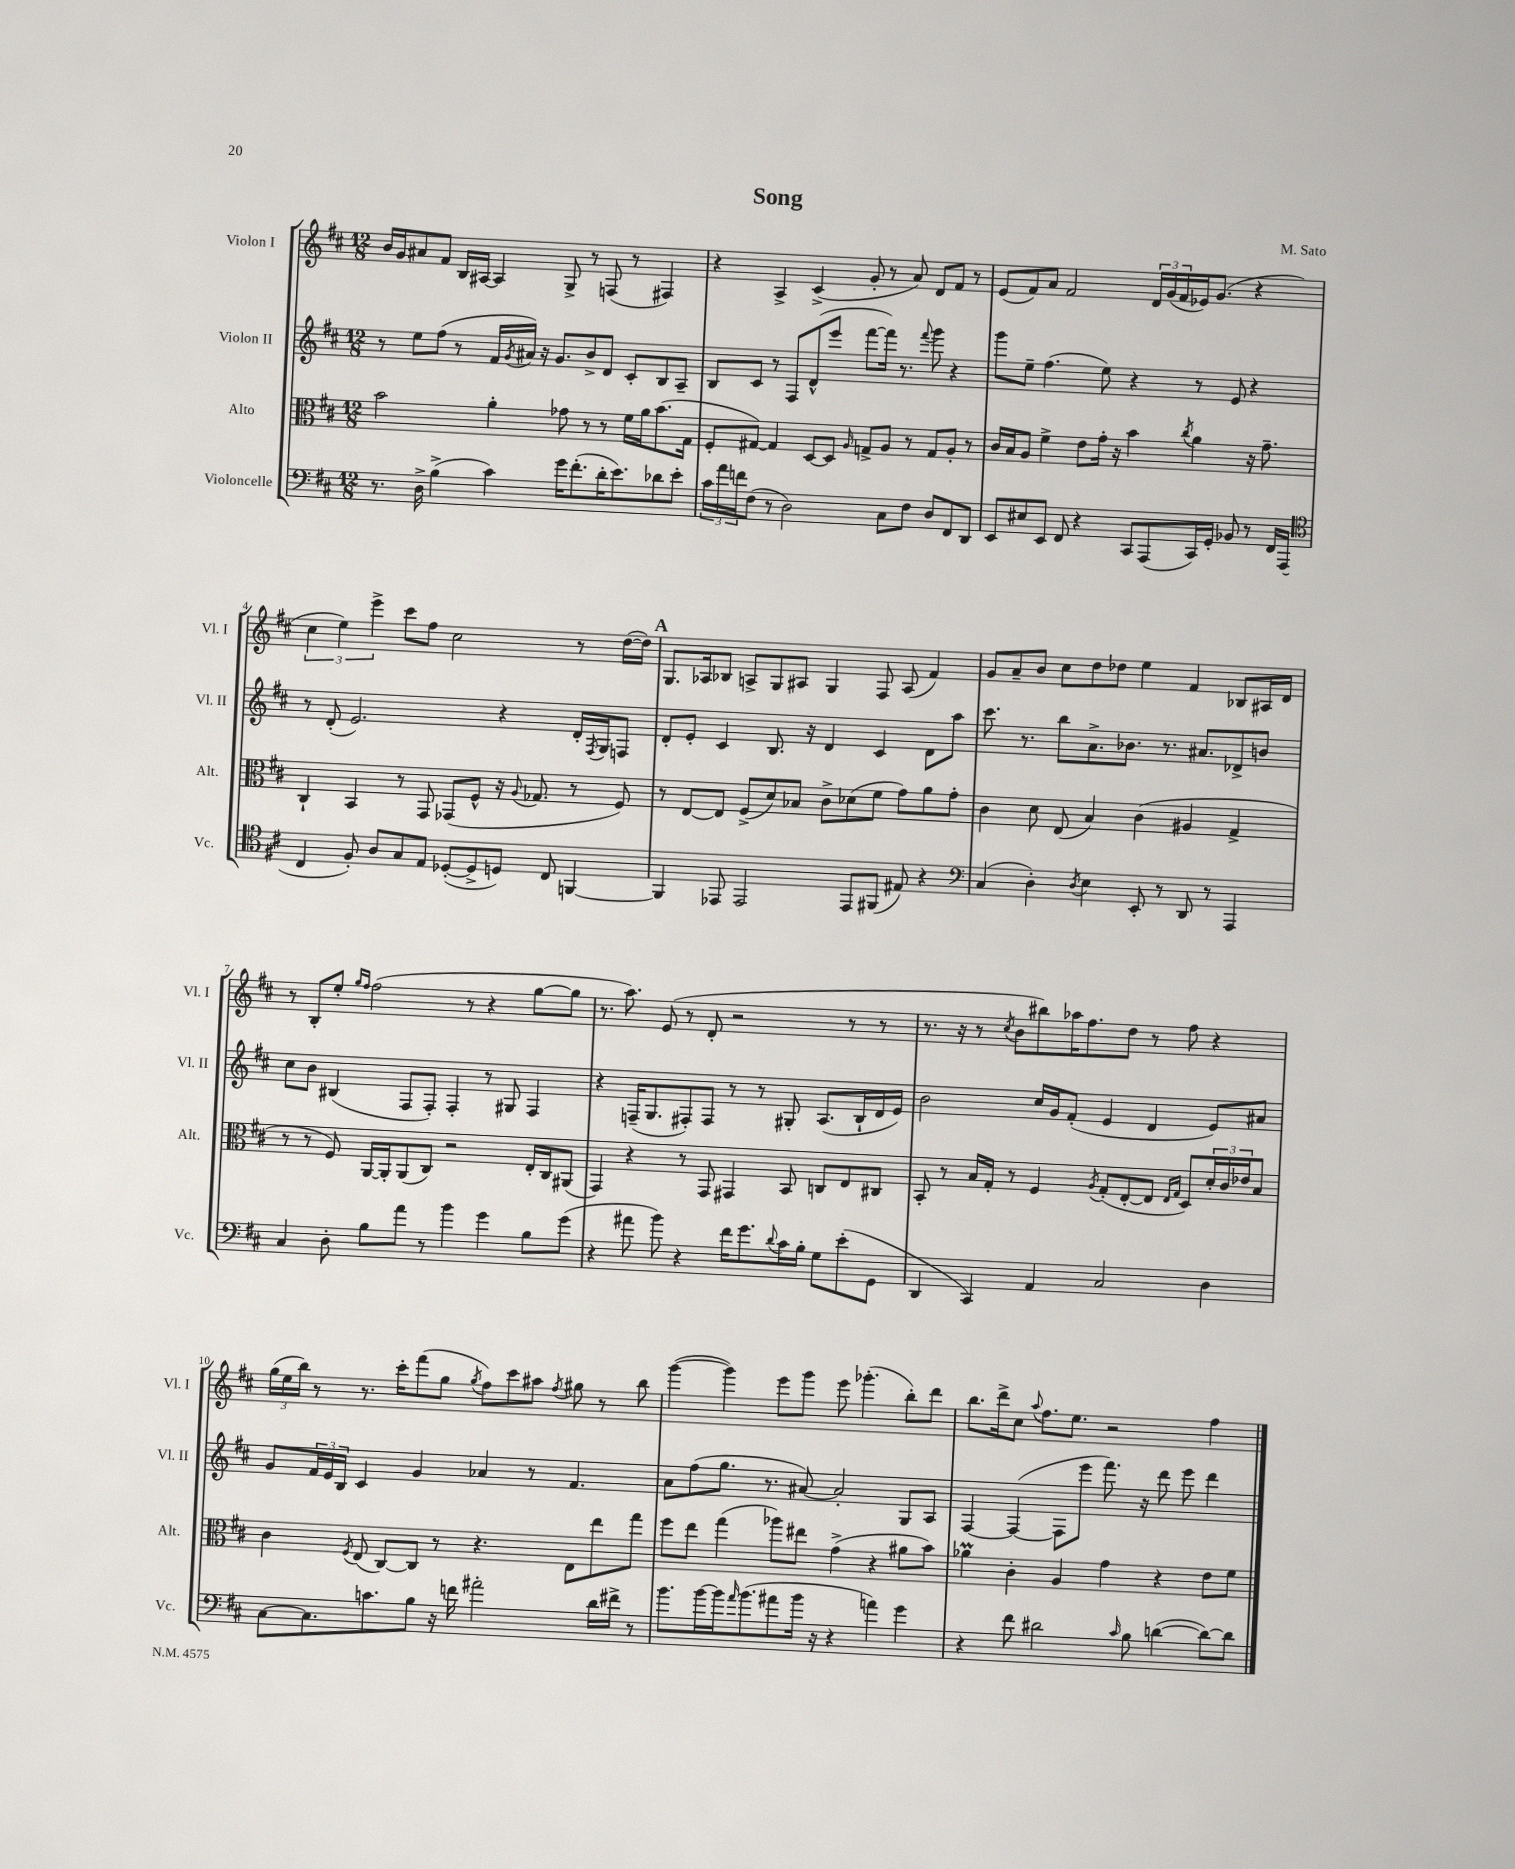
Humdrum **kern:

**kern	**kern	**kern	**kern
*part4	*part3	*part2	*part1
*staff4	*staff3	*staff2	*staff1
*I"Violoncelle	*I"Alto	*I"Violon II	*I"Violon I
*I'Vc.	*I'Alt.	*I'Vl. II	*I'Vl. I
*clefF4	*clefC3	*clefG2	*clefG2
*k[f#c#]	*k[f#c#]	*k[f#c#]	*k[f#c#]
*M12/8	*M12/8	*M12/8	*M12/8
=1	=1	=1	=1
8.r	2b\	8r	16b/LL
.	.	.	16g/J
.	.	8ee\L	8a#X/
16D^\	.	.	.
(4B^\	.	(8ff#\J	8f#/J
.	.	8r	16B/LL
.	.	.	[16A#X/JJ
4c#\)	4a'\	16f#/LL	4A#/]
.	.	8qg/	.
.	.	16a#X/JJ)	.
.	.	16r	.
.	.	8.g/L	.
16g\KL	8g-X\	.	8G^/
(8.f#'\	.	.	.
.	8r	8b^/	8r
16d'\K	8r	8d/J	(8Fn/
8.e\)	.	.	.
.	16f#\LL	8c#'/L	8r
.	16a\J	.	.
8d-X\	(8.b\	8B/	4F#X/)
8e'\J	.	8A~/J	.
.	16G\Jk	.	.
=2	=2	=2	=2
24c#\LL	8F#'/L	8B/L	4r
24a\	.	.	.
24fn\J	.	.	.
(8F#\J	[8G#X/J)	8c#/J	.
8r	4G#/]	8r	4A^/
2D\)	.	8F#/L	.
.	[8D/L	(8d^^/	(4c#^/
.	8D/J]	8eee/J	.
.	16qqA/	.	.
.	8Gn^/L	[8fff#\L	8g'/
8C#\L	8A/J	16fff#\Jk])	8r
.	.	8.r	.
8F#\J	8r	.	8a/)
.	.	8qqfff#/	.
8D/L	8G/L	8ggg\	8d/L
8FF#/	8A'/J	4r	8f#/J
8DD/J	8r	.	8r
=3	=3	=3	=3
8EE/L	16c#/LL	8ggg\L	(8e/L
.	16B/J	.	.
8E#X/	8A/J	8ee~\J	8f#/)
8EE/J	4f#^\	(4.ff#\	8a/J
8FF#/	.	.	2f#/
4r	8e\L	.	.
.	16g'\Jk	8ee\)	.
.	16r	.	.
8CC#/L	4b\	4r	.
(8AAA/	.	.	24d/LL
.	.	.	(24g/
.	.	.	24f#/
.	8qcc#/	.	.
16CC#/L)	4a\	8r	16e-X/J)
16GG'/JJ	.	.	(8.g/J
8BB-X/	.	8e/	.
8r	16r	4r	4r
.	8.g~\	.	.
16FF#/LL	.	.	.
(16AAA/JJ	.	.	.
!!LO:LB:g=z
=4	=4	=4	=4
*clefC4	*	*	*
4C#/	4C#`/	8r	6cc#\
.	.	(8d'/	.
.	.	.	6ee\)
8F#'/)	4BB/	2.e/)	.
.	.	.	6eee^\
8A/L	.	.	.
8G/	8r	.	8ccc#\L
8E/J	8GG/	.	8ff#\J
([8D-X'/L	(8GG-X/L	.	2cc#\
8D-^/]	8F#^^/J	.	.
8Dn/J)	16r	4r	.
.	8qqA/	.	.
.	8.G-X/	.	.
8C#/	.	.	.
[4FFn/	8r	16d'/LL	8r
.	.	8qF#/	.
.	.	16G/J	.
.	8F#/)	8Fn/J	([16dd\LL
.	.	.	16dd\JJ])
!!LO:REH:place=s1:t=A
=5	=5	=5	=5
4FF/]	8r	8d'/L	8.G/L
.	[8E/L	8e'/J	.
.	.	.	16A-X/k
8EE-X/	8E/J]	4c#/	8B-X/J
2EE-/	(8F#^/L	.	8An^/L
.	8d/)	8.B/	8G/
.	8B-X/J	.	8A#X/J
.	.	16r	.
.	8c#^\L	4d/	4G/
8EE-/L	(8d-X\	.	.
(8FF#X/J	8f#\J	4c#/	8F#/
8E#X/)	8g\L)	.	(8A#/
4r	8a\	8d\L	4f#/)
.	8g'\J	8aa\J	.
=6	=6	=6	=6
*clefF4	*	*	*
(4C#/	4c#\	8.ccc#\	8g/L
.	.	.	8a~/
.	.	8.r	.
4D'\)	8d\	.	8b/J
.	(8E/	8bb\L	8cc#\L
8qD/	.	.	.
4E\	4B/)	8.a^\	8dd\
.	.	.	8dd-X\J
.	.	8.b-X\J	.
8EE'/	(4c#\	.	4ee\
8r	.	8.r	.
8DD/	4A#X/	.	4f#/
.	.	8.a#X/L	.
8r	.	.	.
4AAA/	4G^/	8d-X^/	8B-X/L
.	.	8bn/J	16A#X/L
.	.	.	16d/JJ
!!LO:LB:g=z
=7	=7	=7	=7
4C#/	8r	8cc#\L	8r
.	8r	8b\J	8B'/L
8D'\	8F#/)	(4B#X/	8ee'/J
.	.	.	16qqgg/LL
.	.	.	16qqff#/JJ
8B\L	[16AA/LL	.	(2ff#\
.	16AA'/J]	.	.
8a\J	(8AA/	8F#/L	.
8r	8C#/J)	8F#'/J)	.
4b\	2r	4F#'/	.
.	.	.	8r
4g\	.	8r	4r
.	.	8G#X/	.
8B\L	16E'/LL	4F#/	[8gg\L
.	16C#/J	.	.
(8g\J	(8AA#X/J	.	8gg\J]
=8	=8	=8	=8
4r	4GG/)	4r	8.r
.	.	.	8.aa\)
8a#X\	4r	(16Fn~/KL	.
.	.	8.G/	.
8b\)	.	.	(8e/
4r	8r	8F#X'/)	8r
.	8GG/	8F#/J	8d'/
16f#\KL	4GG#X/	8r	2r
8.g\	.	.	.
.	.	8r	.
8qqd/	.	.	.
16c#\L	8BB/	8G#X'/	.
16B'\JJ	.	.	.
8G\L	8Cn/L	(8.A/L	.
(8e'\	8E/	.	8r
.	.	16B`/L	.
8GG\J	8C#X/J	16d/	8r
.	.	16e/JJ)	.
=9	=9	=9	=9
4DD/	8BB'/	2b\	8.r
.	8r	.	.
.	.	.	16r
4CC#/)	16B/LL	.	8r
.	16G'/JJ	.	.
.	.	.	8qcc#/
.	8r	.	8b\L
4AA/	4F#/	16cc#/LL	8bb#X\)
.	.	16g/J	.
.	.	(8f#'/J	16aa-X\K
.	.	.	8.ff#\
.	8qA/	.	.
2C#/	(8G'/L	4e/	.
.	[8E'/	.	8dd\J
.	8E/J]	4d/	8r
.	16qqE/LL	.	.
.	16qqG/JJ	.	.
.	8D/L)	.	8ff#\
4D\	24d'/L	8e/L)	4r
.	24c#/	.	.
.	24e-X/J	.	.
.	8B/J	8a#X/J	.
!!LO:LB:g=z
=10	=10	=10	=10
[8C#\L	4c#\	8g/L	(24gg\LL
.	.	.	24ee\
.	.	.	24bb\JJ)
8.C#\]	.	24f#/L	8r
.	.	24e/	.
.	.	24B/JJ	.
.	8qF#/	.	.
.	(8E/	4c#/	8.r
8.cn\	.	.	.
.	[8C#/L)	.	.
.	.	.	16ccc#'\KL
8B\J	8C#/J]	4g/	(8fff#\
16r	8r	.	8gg\J
16fn\	.	.	.
.	.	.	8qgg/
2a#X'\	4.r	4a-X/	8ff#\L)
.	.	.	8ccc#\
.	.	8r	8aa#X\J
.	.	.	8qff#/
.	8E\L	4.f#/	8gg#X\
16d\LL	8ee\	.	8r
16f#X^\JJ	.	.	.
8r	8gg\J	.	8bb\
=11	=11	=11	=11
8.b\L	8ff#\L	8a\L	([4ggg\
.	8ee\J	(8ff#\	.
[16b\L	.	.	.
16b\J]	(4gg\	8.gg\J	4ggg\])
16qqa/	.	.	.
(8.b\	.	.	.
.	.	8.r	.
8a#X\	8aa-X\L)	.	8eee\L
16b\Jk	8ee#X\J	[8a#X/)	8ggg\J
16r	.	.	.
4r	(4g^\	2a#'/]	8eee\
.	.	.	(4.ggg-X'\
4an\)	4r	.	.
4g\	8a#X\L	8G/L	8bb'\L)
.	8b\J)	8A/J	8ddd\J
=12	=12	=12	=12
4r	4a-XM\	[4F#/	8.bb\L
.	.	.	16ddd^\k
8f#\	4c#'\	(4F#/_	8cc#\J
.	.	.	8qqaa/
2d#X\	.	.	8.ff#\L
.	4A/	8F#\L]	.
.	.	.	8.ee\J
.	.	8eee\J	.
.	4g\	8.fff#\)	2r
16qqc#/	.	.	.
8B\	.	.	.
.	.	16r	.
([4dn\	4r	8ddd\	.
.	.	8eee\	.
8d\L_)	8e\L	4ddd\	4ff#\
8d\J]	8f#\J	.	.
==	==	==	==
*-	*-	*-	*-
